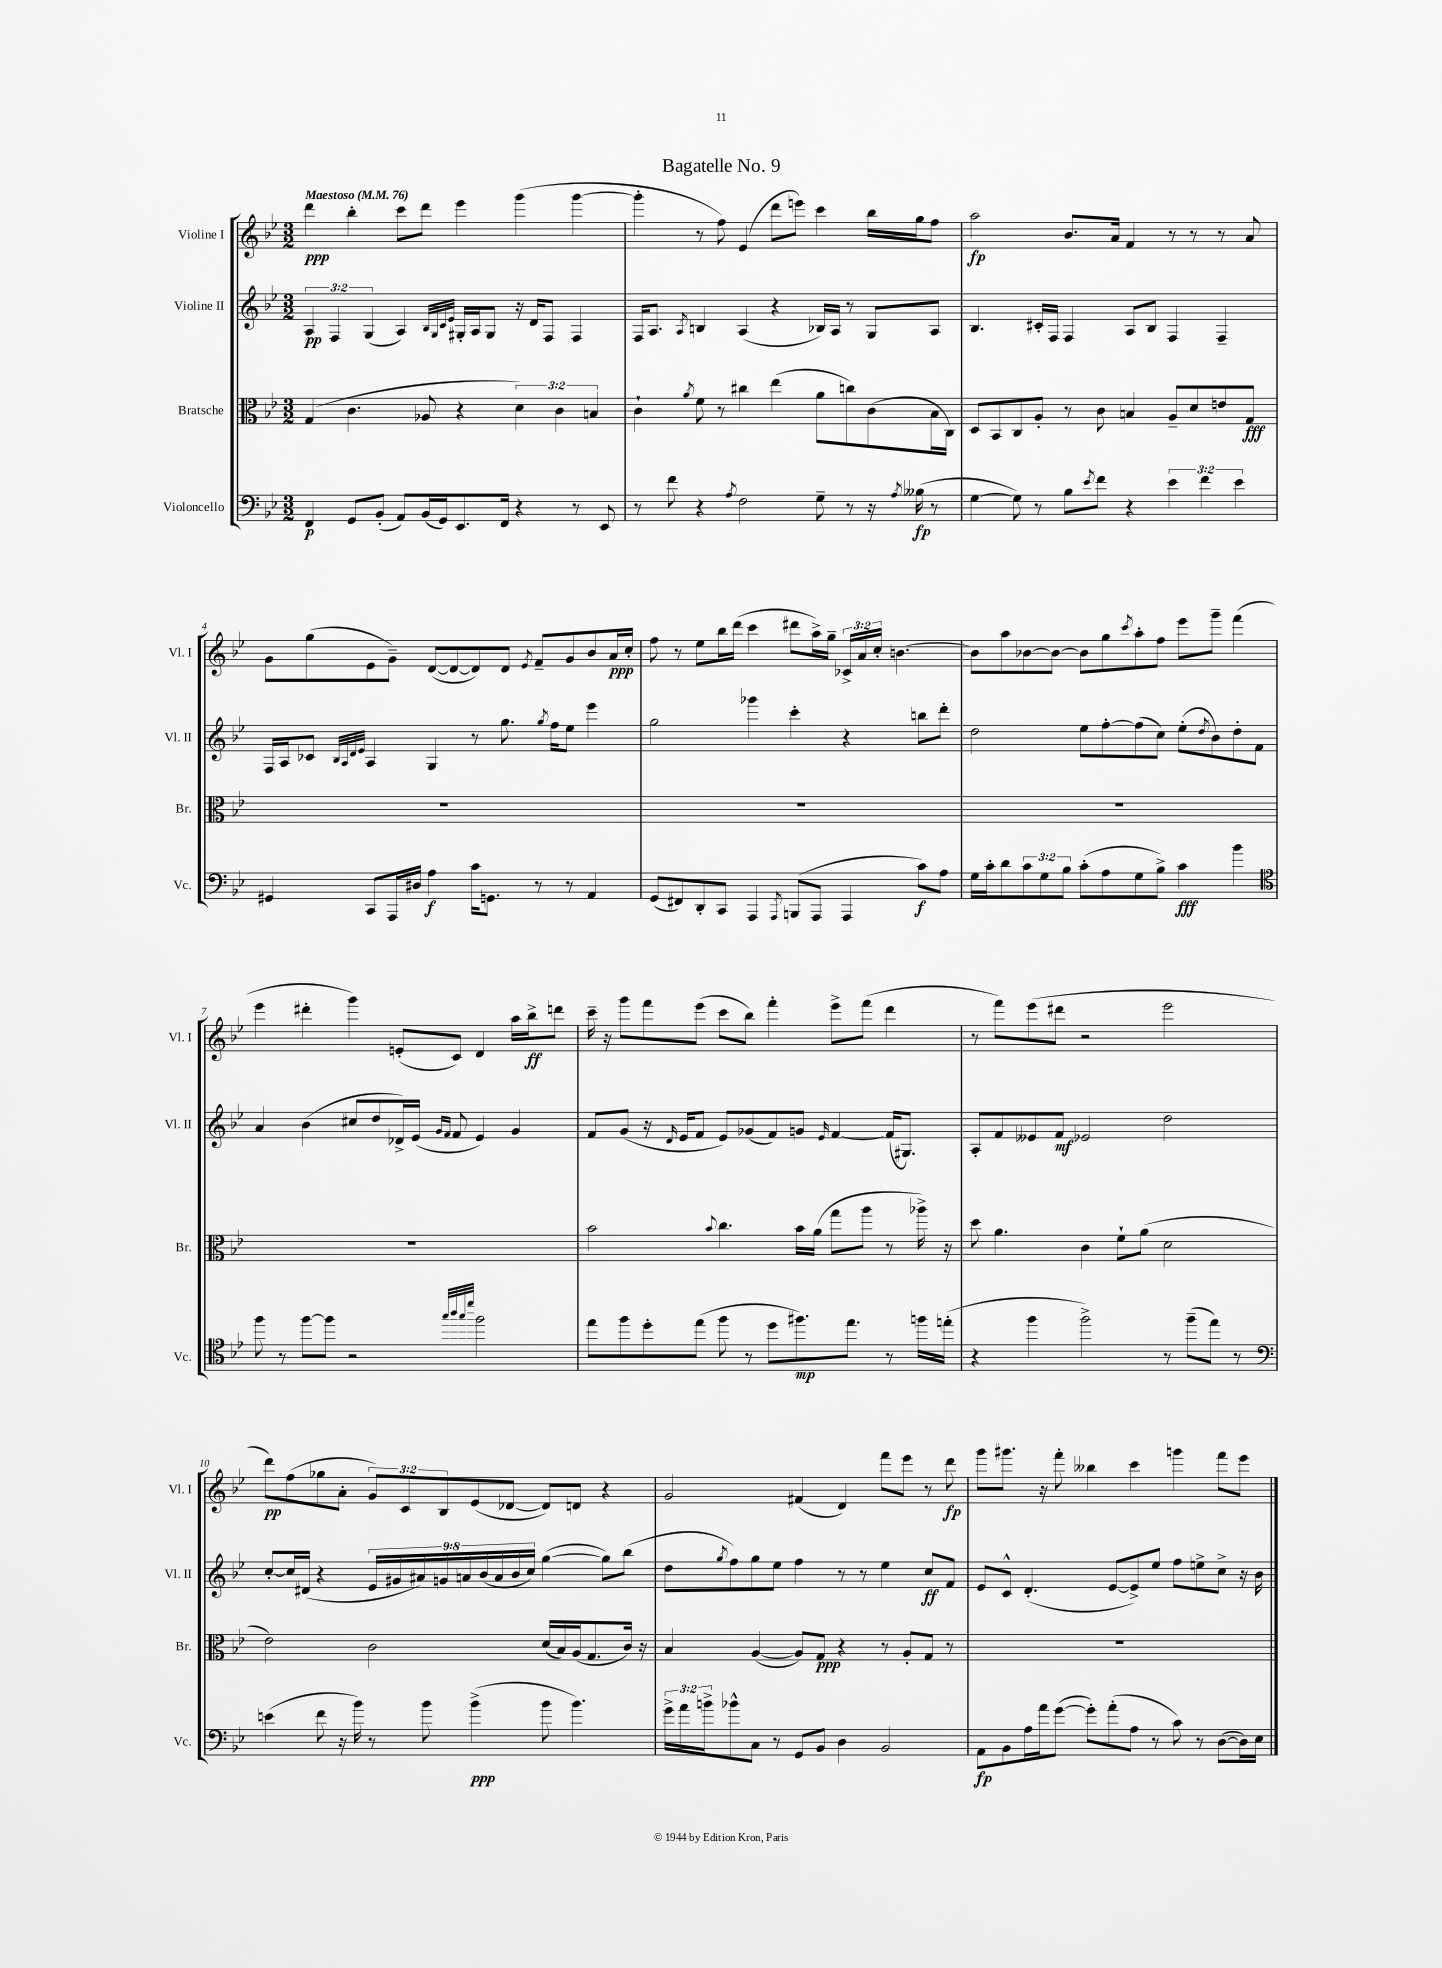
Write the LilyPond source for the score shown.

\header { title = "Bagatelle No. 9" }
<<
\new StaffGroup <<
\new Staff = "s0" \with { instrumentName = "Violine I" shortInstrumentName = "Vl. I" } {
    \clef treble \key bes \major \numericTimeSignature \time 3/2 \override Staff.TupletNumber.text = #tuplet-number::calc-fraction-text \tempo "Maestoso" 4 = 76
    d'''4\ppp bes''4-. c'''8 d'''8 ees'''4 g'''4( g'''4~ |
    g'''4-. r8 f''8) ees'4( d'''8 e'''8) c'''4 bes''16 g''16 f''8 |
    a''2\fp bes'8. a'16 f'4 r8 r8 r8 a'8 |
    g'8 g''8( ees'8 g'8--) d'8~( d'8~ d'8) d'8 \acciaccatura { ees'8 } f'8-- g'8 bes'8 a'16\ppp c''16-. |
    f''8 r8 ees''8 bes''16 d'''16( c'''4 dis'''8 a''16->) g''16-- \tuplet 3/2 { ces'16-> a'16 c''16-. } b'4.~ |
    b'8 a''8 bes'8~ bes'8~ bes'8 g''8 \acciaccatura { c'''8 } a''8-. f''8 ees'''8 g'''8-- f'''4( |
    ees'''4 dis'''4-. g'''4) e'8-.( c'8) d'4 a''16 bes''16->\ff d'''8 |
    c'''16-- r16 g'''8 f'''8 ees'''8( c'''8 bes''8) f'''4-. ees'''8-> f'''8( d'''4 |
    r8 f'''8) ees'''8( dis'''8 r2 ees'''2 |
    d'''8\pp) f''8( ges''8 a'8-. \tuplet 3/2 { g'8) c'8 bes8 } ees'8( des'8~ des'8) d'8 r4 |
    g'2 fis'4( d'4) f'''8 ees'''8 r8 d'''8\fp |
    g'''8 gis'''8. r16 f'''8-. beses''4 c'''4 g'''4 f'''8 ees'''8 \bar "|." |
}
\new Staff = "s1" \with { instrumentName = "Violine II" shortInstrumentName = "Vl. II" } {
    \clef treble \key bes \major \numericTimeSignature \time 3/2 \override Staff.TupletNumber.text = #tuplet-number::calc-fraction-text
    \tuplet 3/2 { a4\pp f4 g4( } a4) \grace { bes32 g32 c'32 ees'32 } gis16-. a16 gis8 r16 d'16 f8 f4 |
    f16 a8. \acciaccatura { a8 } b4 a4( r4 bes16) a16 r8 g8 a8 |
    bes4. cis'16-. f16 f4 a8 bes8 f4 f4-- |
    f16 a16 ces'8 \grace { bes32 a32 d'32 ees'32 } a4 g4 r8 g''8. \acciaccatura { g''8 } f''16 ees''8 ees'''4 |
    g''2 ges'''4 c'''4-. r4 b''8 d'''8-. |
    d''2 ees''8 f''8~-. f''8( c''8) ees''8-.( \acciaccatura { d''8 } bes'8) d''8-. f'8 |
    a'4 bes'4( cis''8 d''8 des'16->) ees'16( \grace { g'16 f'16 } f'8 ees'4) g'4 |
    f'8 g'8( r16 \grace { d'16 } ees'16 f'8 ees'8) ges'8( f'8) g'8 \grace { ees'16 } f'4~ f'16( gis8.) |
    a8-. f'8 eeses'8 f'8\mf ees'2 d''2 |
    c''8~-. c''16 dis'16( r4 \tuplet 9/8 { ees'16 gis'16 ais'16) g'16 a'16 bes'16( a'16 bes'16 c''16) } g''4~( g''8) bes''8( |
    d''8 \acciaccatura { g''8 } f''8) g''8 ees''8 f''4 r8 r8 ees''4 c''8\ff f'8 |
    ees'8 c'8-^ d'4.-.( ees'8~ ees'8->) ees''8 f''8 e''8-> c''8-> r16 bes'16 \bar "|." |
}
\new Staff = "s2" \with { instrumentName = "Bratsche" shortInstrumentName = "Br." } {
    \clef alto \key bes \major \numericTimeSignature \time 3/2 \override Staff.TupletNumber.text = #tuplet-number::calc-fraction-text
    g4( c'4. aes8 r4 \tuplet 3/2 { d'4) c'4 b4 } |
    c'4-! \acciaccatura { a'8 } f'8 r8 cis''4 ees''4( a'8 c''8) c'8( bes16 c16) |
    d8 bes,8 c8 a8-. r8 c'8 b4 a8-- d'8 e'8 g8\fff |
    R1. |
    R1. |
    R1. |
    R1. |
    bes'2 \appoggiatura { bes'8 } c''4. bes'16 a'16( g''8 a''8 r8 aes''16->) r16 |
    d''8 a'4. c'4 f'8-! a'8( d'2 |
    ees'2) c'2 d'16( bes16) a16( g8. c'16) r16 |
    bes4 a4~( a8) g8\ppp r4 r8 a8-. g8 r8 |
    R1. \bar "|." |
}
\new Staff = "s3" \with { instrumentName = "Violoncello" shortInstrumentName = "Vc." } {
    \clef bass \key bes \major \numericTimeSignature \time 3/2 \override Staff.TupletNumber.text = #tuplet-number::calc-fraction-text
    f,4\p g,8 bes,8-.( a,8) bes,16( g,16) ees,8. f,16 r4 r8 ees,8 |
    r8 f'8 r4 \acciaccatura { a8 } f2 g8-- r8 r16 \acciaccatura { a8 } beses16\fp( r8 |
    g4~ g8) r8 bes8 \acciaccatura { ees'8 } f'8 r4 \tuplet 3/2 { ees'4 f'4 ees'4 } |
    gis,4 c,8 a,,16 dis16 a4\f c'16 g,8. r8 r8 a,4 |
    g,8( fis,8) d,8-. c,8 a,,4 \acciaccatura { a,,8 } b,,8( a,,8 a,,4 c'8\f) a8 |
    g16 c'16-. d'8 \tuplet 3/2 { c'8 g8 bes8 } c'8-.( a8 g8 bes8->) c'4\fff bes'4 |
    \clef tenor f''8 r8 f''8~ f''8 r2 \grace { g''32 a''32 g''32 d'''32 } f''2 |
    ees''8 f''8 d''8-. ees''8( f''8 r8 d''8 fis''8.\mp) ees''8. r8 f''16 e''16-.( |
    r4 f''4 f''2->) r8 f''8--( ees''8) r8 |
    \clef bass e'4( f'8 r16 bes'16) r8 bes'8 bes'4->\ppp( bes'8 bes'4.) |
    \tuplet 3/2 { g'16-> a'16 b'16-> } bes'8-^ c8 r8 g,8 bes,8 d4 bes,2 |
    a,8\fp bes,8 a16 a'16 g'8~( g'8-.) a'8-.( a8 r8 c'8) r8 d8~( d16) ees16 \bar "|." |
}
>>
>>
